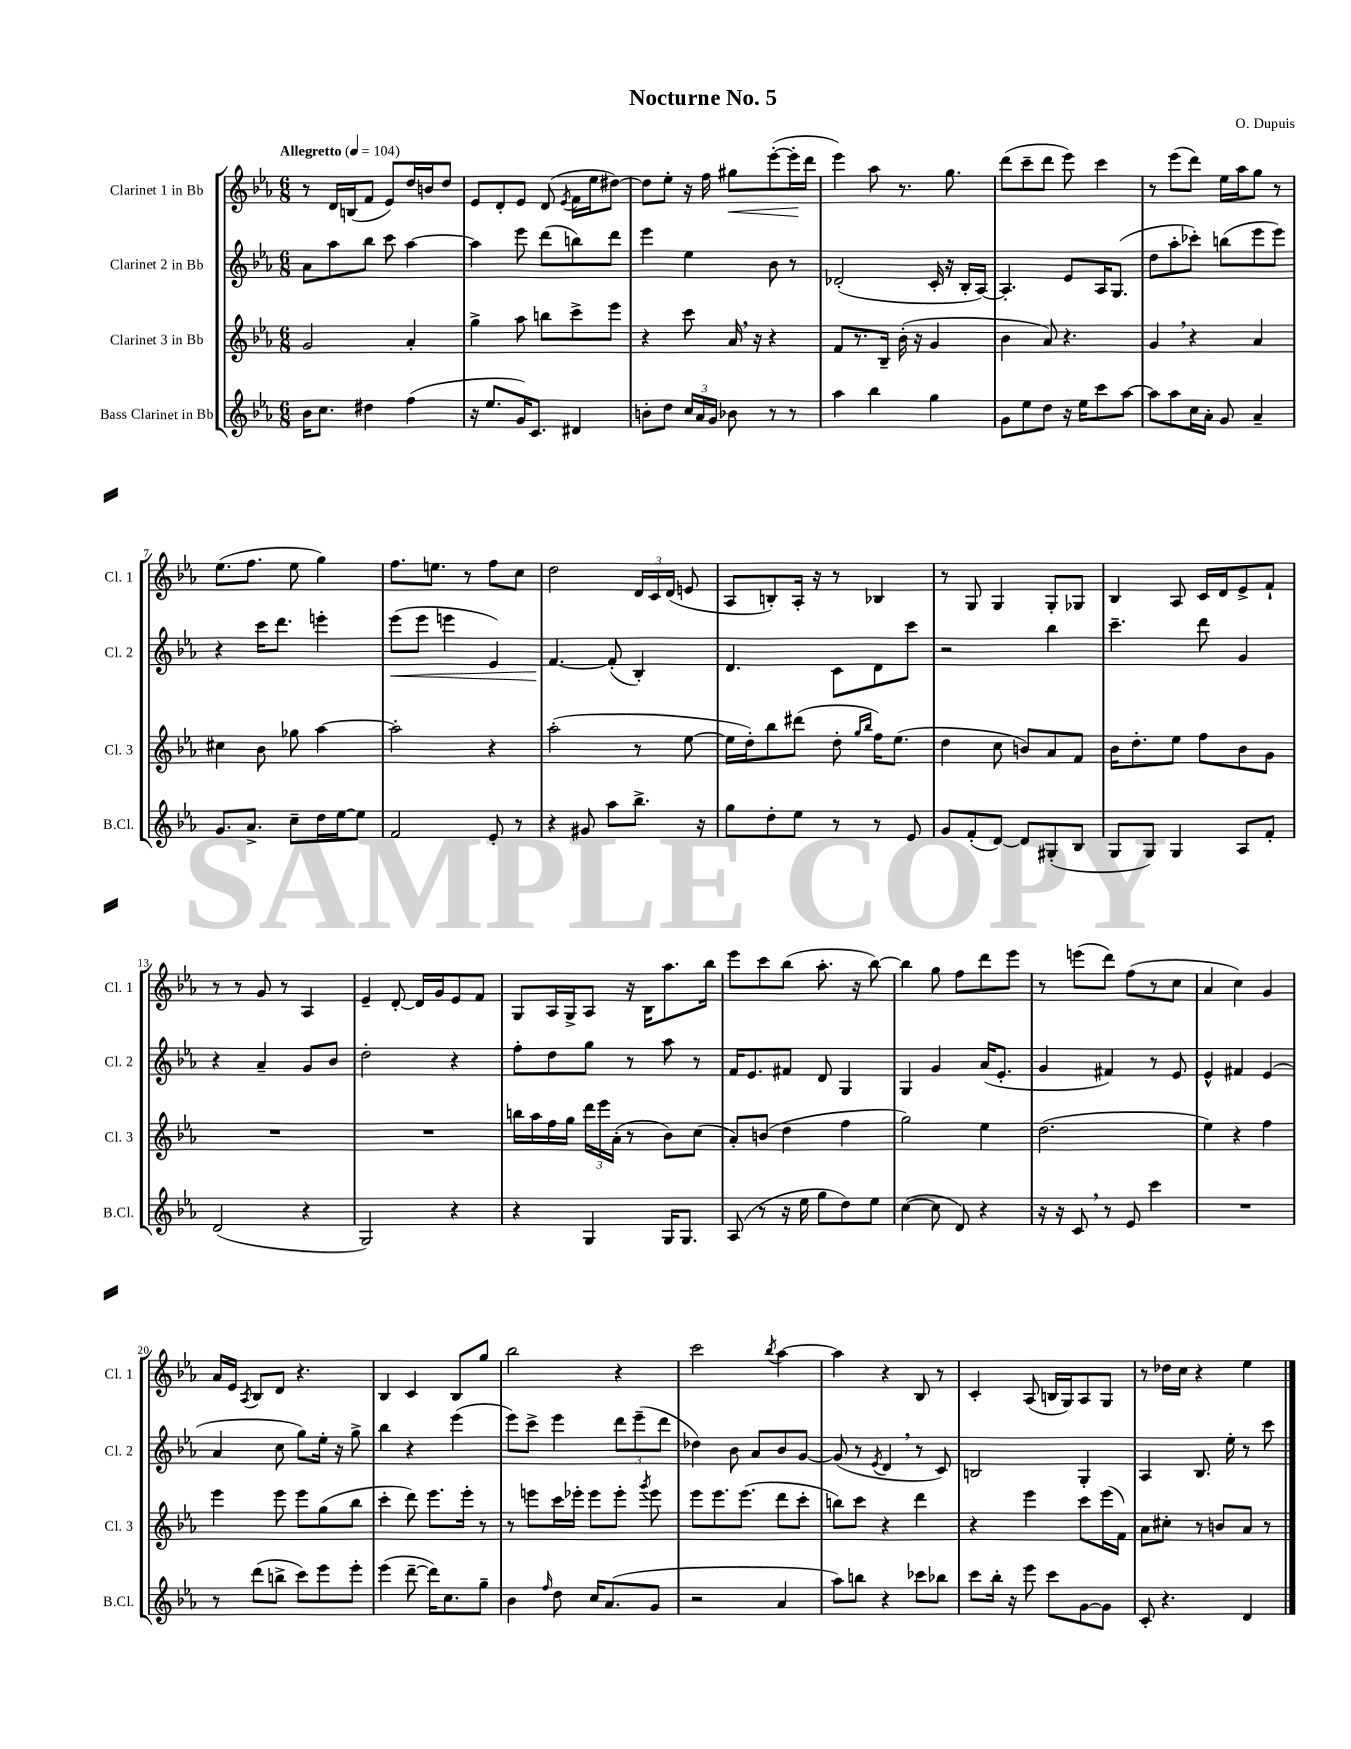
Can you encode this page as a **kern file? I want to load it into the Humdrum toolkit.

**kern	**kern	**kern	**kern
*staff4	*staff3	*staff2	*staff1
*clefG2	*clefG2	*clefG2	*clefG2
*k[b-e-a-]	*k[b-e-a-]	*k[b-e-a-]	*k[b-e-a-]
*M6/8	*M6/8	*M6/8	*M6/8
*MM104	*MM104	*MM104	*MM104
16b-	2g	8a-	8r
8.cc	.	.	.
.	.	8aa-	16d
.	.	.	(16B
4dd#	.	8bb-	8f
.	.	8ccc	8e-)
(4ff	4a-'	[4aa-	16dd
.	.	.	16b
.	.	.	8dd
=	=	=	=
16r	4gg^	4aa-]	8e-
8.ee-	.	.	.
.	.	.	8d'
16g)	8aa-	8eee-	8e-
8.c	.	.	.
.	8bb	(8ddd	(8d
.	.	.	8qe-
4d#	8ccc^	8bb)	16f
.	.	.	16ee-
.	8eee-	8ddd	[8dd#)
=	=	=	=
8b'	4r	4eee-	8dd#]
8dd	.	.	8ee-'
24cc	8ccc	4ee-	16r
24a-	.	.	.
.	.	.	16ff
24g	.	.	.
8b-	16a-	.	8gg#
.	16r	.	.
8r	4r	8b-	([8eee-'
8r	.	8r	16eee-']
.	.	.	16ddd
=	=	=	=
4aa-	8f	(2d-'	4eee-)
.	8.r	.	.
4bb-	.	.	8aa-
.	16B-~	.	.
.	(16b-'	.	8.r
.	16r	.	.
4gg	4g	16c'	.
.	.	16r	8.gg
.	.	16B-'	.
.	.	[16A-)	.
=	=	=	=
8g	4b-	4.A-']	(8ddd
8ee-	.	.	8ccc~
8dd	8a-)	.	8ddd
16r	4.r	8e-	8eee-)
16ee-	.	.	.
8ccc	.	16A-	4ccc
.	.	(8.G	.
[8aa-	.	.	.
=	=	=	=
8aa-]	4g	8dd	8r
8aa-	.	8aa-'	(8eee-
16cc	4r	8ccc-')	8ddd)
16a-'	.	.	.
8g	.	(8bb	16ee-
.	.	.	16aa-
4a-~	4a-	8eee-	8gg
.	.	8eee-)	8r
=	=	=	=
8.g	4cc#	4r	(8.ee-
8.a-^	.	.	8.ff
.	8b-	16ccc	.
.	.	8.ddd	.
8cc~	8gg-	.	8ee-
16dd	[4aa-	4eee'	4gg)
[16ee-	.	.	.
8ee-]	.	.	.
=	=	=	=
2f	2aa-']	(8eee-	8.ff
.	.	8eee-	.
.	.	.	8.ee
.	.	4eee	.
.	.	.	8r
8e-'	4r	4e-)	8ff
8r	.	.	8cc
=	=	=	=
4r	(2aa-'	[4.f	2dd
8g#	.	.	.
8aa-	.	(8f']	.
8.bb-^	8r	4B-')	24d
.	.	.	24c
.	.	.	(24d
.	[8ee-	.	8e
16r	.	.	.
=	=	=	=
8gg	16ee-]	4.d	8A-
.	16dd')	.	.
8dd'	8bb-	.	8B')
8ee-	(8ddd#	.	16A-'
.	.	.	16r
8r	8dd'	8c	8r
.	16qqgg	.	.
.	16qqbb-	.	.
8r	16ff)	8d	4B-
.	(8.ee-	.	.
8e-	.	8ccc	.
=	=	=	=
8g	4dd	2r	8r
(8f'	.	.	8G
[8d)	8cc	.	4G
8d]	8b)	.	.
(8G#'	8a-	4bb-	8G'
8B-	8f	.	8G-
=	=	=	=
8G	16b-	4.ccc~	4B-
.	8.dd'	.	.
8G)	.	.	.
4G	8ee-	.	8A-
.	8ff	8ddd	16c
.	.	.	16d
8A-	8b-	4g	8e-^
8f'	8g	.	8f`
=	=	=	=
(2d	2.r	4r	8r
.	.	.	8r
.	.	4a-~	8g
.	.	.	8r
4r	.	8g	4A-
.	.	8b-	.
=	=	=	=
2G)	2.r	2dd'	4e-~
.	.	.	[8d'
.	.	.	16d]
.	.	.	16g
4r	.	4r	8e-
.	.	.	8f
=	=	=	=
4r	16bb	8ff'	8G
.	16aa-	.	.
.	16ff	8dd	16A-
.	16gg	.	16G^
4G	24ddd	8gg	8A-
.	24eee-	.	.
.	(24a-'	.	.
.	8r	8r	16r
.	.	.	16B-
16G	8b-)	8aa-	8.aa-
8.G	.	.	.
.	(8cc	8r	.
.	.	.	16bb-
=	=	=	=
(8A-	8a-')	16f	8eee-
.	.	8.e-	.
8r	(8b	.	8ccc
16r	4dd	8f#	(8bb-
16ee-	.	.	.
8gg	.	8d	8.aa-'
8dd)	4ff	4G	.
.	.	.	16r
8ee-	.	.	[8bb-)
=	=	=	=
([4cc	2gg)	4G	4bb-]
8cc]	.	4g	8gg
8d)	.	.	8ff
4r	4ee-	(16a-	8ddd
.	.	8.e-'	.
.	.	.	8eee-
=	=	=	=
16r	(2.dd	4g	8r
16r	.	.	.
8c	.	.	(8eee
8r	.	4f#)	8ddd)
8e-	.	.	(8ff
4ccc	.	8r	8r
.	.	8e-	8cc
=	=	=	=
2.r	4ee-)	4e-^^	4a-
.	4r	4f#	4cc)
.	4ff	(4e-	4g
=	=	=	=
8r	4eee-	4a-	16a-
.	.	.	16e-
.	.	.	8qA-
(8ddd	.	.	8B-
8bb^	8eee-	8cc	8d
8ccc)	8eee-	8gg)	4.r
8eee-	(8gg	16ee-'	.
.	.	16r	.
8eee-'	8bb-	8gg^	.
=	=	=	=
(4eee-	4ccc'	4bb-	4B-
[8ddd~	8ddd)	4r	4c
16ddd])	8.eee-	.	.
8.cc	.	.	.
.	.	(4eee-	8B-
.	16eee-'	.	.
8gg~	8r	.	8gg
=	=	=	=
4b-	8r	8eee-)	2bb-
.	8eee	8ccc^	.
16qqff	.	.	.
8dd	16ccc	4eee-	.
.	16eee-'	.	.
16cc	8eee-	.	.
(8.a-	.	.	.
.	8eee-'	12ddd	4r
.	.	(12eee-~	.
.	8qggg	.	.
8g	8eee-	.	.
.	.	12ddd	.
=	=	=	=
2r	8eee-	4dd-)	2ccc
.	8.eee-	.	.
.	.	8b-	.
.	(8.eee-	.	.
.	.	8a-	.
.	.	.	8qbb-
4a-	8ddd	8b-	[4aa-
.	8ccc'	[8g	.
=	=	=	=
8aa-)	8bb)	(8g]	4aa-]
8bb	8ccc	8r	.
.	.	8qe-	.
4r	4r	4d	4r
8ccc-	4ddd	8r	8B-
8bb-	.	8c)	8r
=	=	=	=
8ccc	4r	2B	4c'
16bb-'	.	.	.
16r	.	.	.
8eee-	4eee-	.	(8A-
8ccc	.	.	16B
.	.	.	16G)
[8g	8ccc	4G'	8A-
8g]	(16eee-	.	8G
.	16f)	.	.
=	=	=	=
8c'	8a-	4A-	8r
4.r	8cc#'	.	16dd-
.	.	.	16cc
.	8r	8.B-	4r
.	8b	.	.
.	.	16ee-'	.
4d	8a-	8r	4ee-
.	8r	8ccc	.
==	==	==	==
*-	*-	*-	*-
